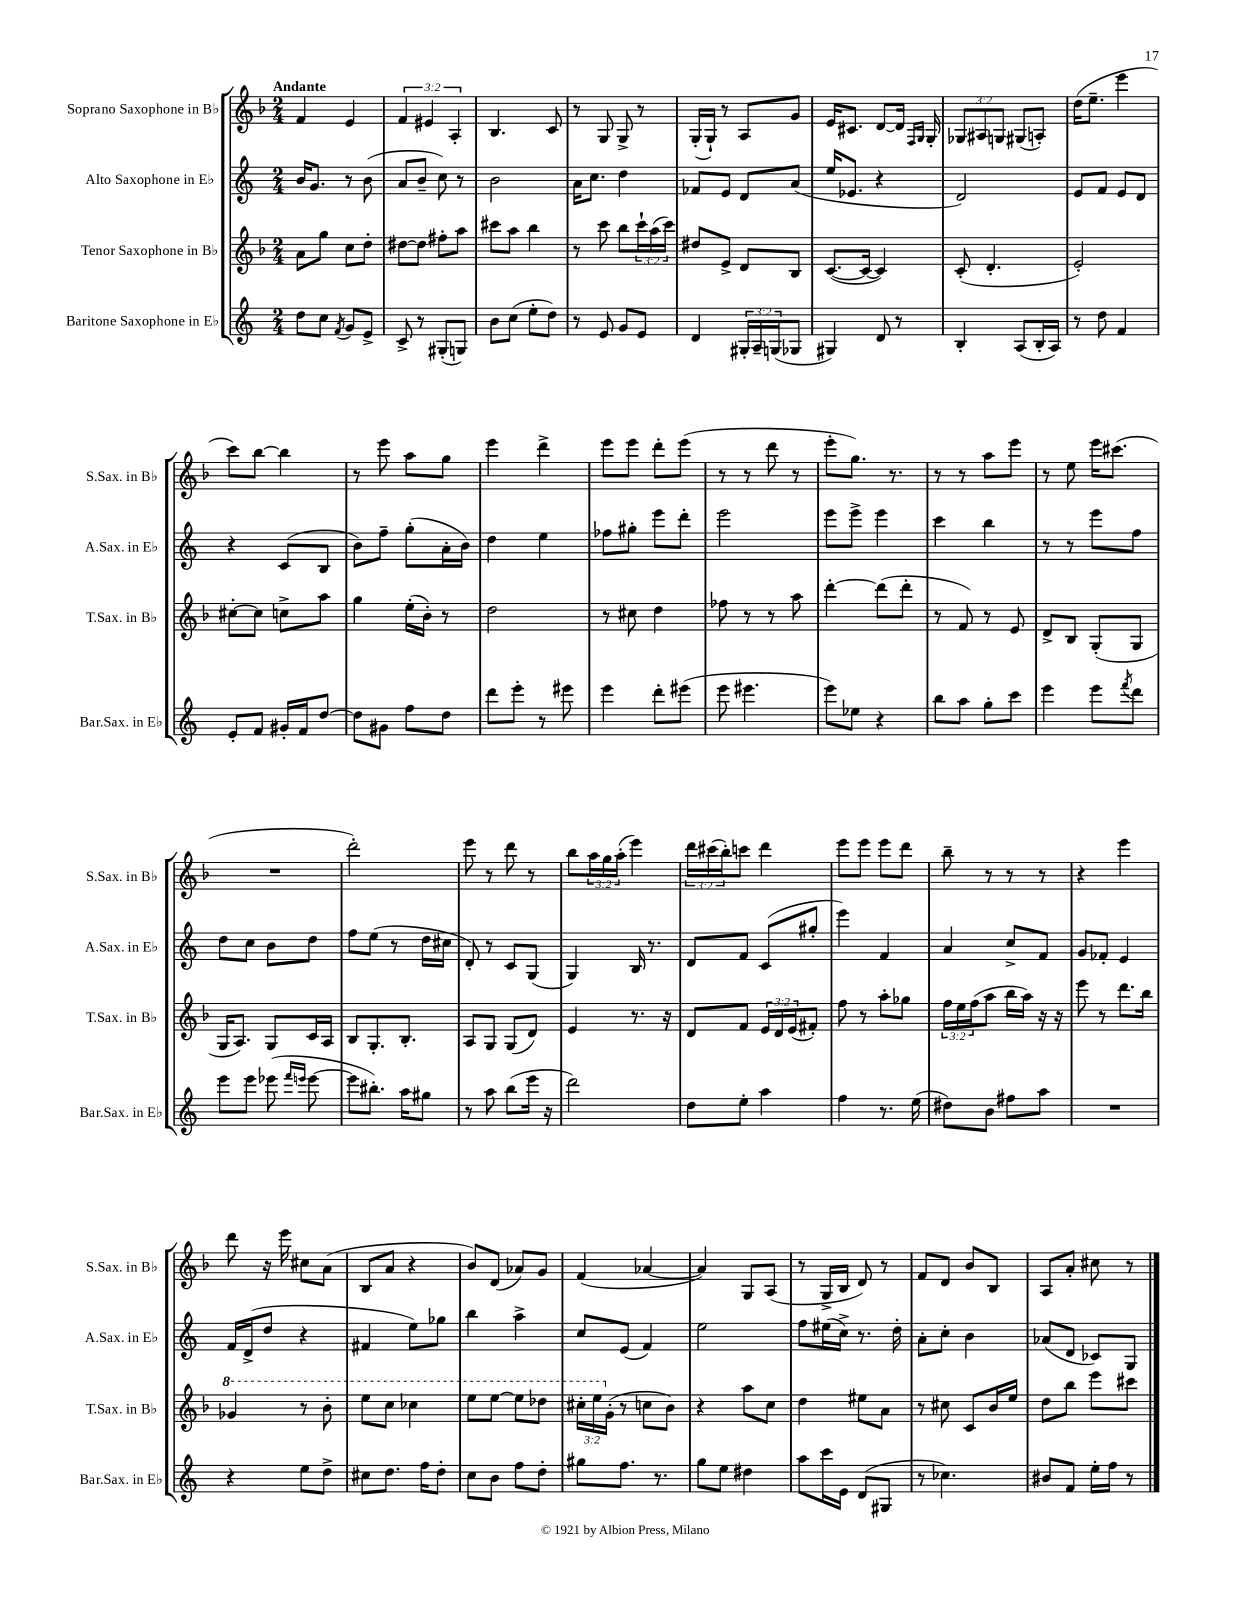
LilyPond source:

<<
\new StaffGroup <<
\new Staff = "s0" \with { instrumentName = "Soprano Saxophone in Bb" shortInstrumentName = "S.Sax. in Bb" } {
    \clef treble \key f \major \numericTimeSignature \time 2/4 \override Staff.TupletNumber.text = #tuplet-number::calc-fraction-text \tempo "Andante"
    f'4 e'4 |
    \tuplet 3/2 { f'4 eis'4 a4-. } |
    bes4. c'8 |
    r8 g8 g8-> r8 |
    g16-.( g16-!) r8 a8 g'8 |
    e'16 cis'8. d'8~ d'16 \grace { f16 g16 } g16-. |
    \tuplet 3/2 { ges8 ais8 g8 } gis8( a8-.) |
    d''16( e''8.-- e'''4 |
    c'''8) bes''8~ bes''4 |
    r8 e'''8 a''8 g''8 |
    e'''4 d'''4-> |
    e'''8 e'''8 d'''8-. e'''8( |
    r8 r8 d'''8 r8 |
    e'''8-. g''8.) r8. |
    r8 r8 a''8 e'''8 |
    r8 e''8 e'''16 cis'''8.( |
    R2 |
    d'''2-.) |
    e'''8 r8 d'''8 r8 |
    bes''8 \tuplet 3/2 { a''16 g''16 a''16-.( } e'''4) |
    \tuplet 3/2 { d'''16 cis'''16( bes''16-.) } c'''8 d'''4 |
    e'''8 e'''8 e'''8 d'''8 |
    bes''8-- r8 r8 r8 |
    r4 e'''4 |
    d'''8 r16 e'''16 cis''8 a'8( |
    bes8 a'8 r4 |
    bes'8) d'8( aes'8) g'8 |
    f'4( aes'4~ |
    aes'4) g8 a8( |
    r8 g16-> bes16 d'8) r8 |
    f'8 d'8 bes'8 bes8 |
    a8 a'8-. cis''8 r8 \bar "|." |
}
\new Staff = "s1" \with { instrumentName = "Alto Saxophone in Eb" shortInstrumentName = "A.Sax. in Eb" } {
    \clef treble \key c \major \numericTimeSignature \time 2/4
    b'16 g'8. r8 b'8( |
    a'8 b'8-- c''8) r8 |
    b'2 |
    a'16 c''8. d''4 |
    fes'8 e'8 d'8 a'8( |
    e''16 ees'8. r4 |
    d'2) |
    e'8 f'8 e'8 d'8 |
    r4 c'8( b8 |
    b'8) f''8-- g''8-.( a'16-. b'16) |
    d''4 e''4 |
    fes''8 gis''8-. e'''8 d'''8-. |
    e'''2 |
    e'''8 e'''8-> e'''4 |
    c'''4 b''4 |
    r8 r8 e'''8 f''8 |
    d''8 c''8 b'8 d''8 |
    f''8 e''8( r8 d''16 cis''16 |
    d'8-.) r8 c'8 g8( |
    g4) b16 r8. |
    d'8 f'8 c'8( gis''8-. |
    e'''4) f'4 |
    a'4 c''8-> f'8 |
    g'8 fes'8-. e'4 |
    f'16 d'16->( d''8 r4 |
    fis'4 e''8) ges''8 |
    b''4 a''4-> |
    c''8 e'8( f'4) |
    e''2 |
    f''8 eis''16( c''16->) r8. d''16-. |
    a'8-. c''8-. b'4 |
    aes'8( d'8 ces'8) g8 \bar "|." |
}
\new Staff = "s2" \with { instrumentName = "Tenor Saxophone in Bb" shortInstrumentName = "T.Sax. in Bb" } {
    \clef treble \key f \major \numericTimeSignature \time 2/4 \override Staff.TupletNumber.text = #tuplet-number::calc-fraction-text
    a'8 g''8 c''8 d''8-. |
    dis''8~ dis''8 fis''8-. a''8 |
    cis'''8 a''8 bes''4 |
    r8 c'''8 bes''8 \tuplet 3/2 { c'''16-! a''16( c'''16) } |
    dis''8 e'8-> d'8 bes8 |
    c'8.~( c'16~ c'4) |
    c'8-.( d'4.-. |
    e'2-.) |
    cis''8~-. cis''8 c''8-> a''8 |
    g''4 e''16-.( bes'16-.) r8 |
    d''2 |
    r8 cis''8 d''4 |
    fes''8 r8 r8 a''8 |
    d'''4~-. d'''8( d'''8-. |
    r8 f'8) r8 e'8 |
    d'8-> bes8 g8-.( g8 |
    g16 a8.) g8 c'16 a16 |
    bes8 g8.-. bes8.-. |
    a8 g8 g8( d'8) |
    e'4 r8. r16 |
    d'8 f'8 \tuplet 3/2 { e'16 d'16 e'16( } fis'8-.) |
    f''8 r8 a''8-. ges''8 |
    \tuplet 3/2 { f''16 e''16 f''16( } a''8 bes''16 a''16) r16 r16 |
    e'''8 r8 d'''8. bes''16 |
    \ottava #1 ges''4 r8 bes''8-. |
    e'''8 c'''8 ces'''4 |
    e'''8 e'''8~ e'''8 des'''8 |
    \tuplet 3/2 { cis'''16-. e'''16 \ottava #0 g'16-.( } r8 c''!8 bes'8) |
    r4 a''8 c''8 |
    d''4 eis''8 a'8 |
    r8 cis''8 c'8 bes'16 e''16 |
    d''8 bes''8 e'''8 cis'''8 \bar "|." |
}
\new Staff = "s3" \with { instrumentName = "Baritone Saxophone in Eb" shortInstrumentName = "Bar.Sax. in Eb" } {
    \clef treble \key c \major \numericTimeSignature \time 2/4 \override Staff.TupletNumber.text = #tuplet-number::calc-fraction-text
    d''8 c''8 \acciaccatura { f'8 } g'8 e'8-> |
    c'8-> r8 gis8-.( g8) |
    b'8 c''8( e''8-. d''8) |
    r8 e'8 g'8 e'8 |
    d'4 \tuplet 3/2 { gis16-. a16-- g16( } ges8 |
    gis4) d'8 r8 |
    b4-. a8( b16-. a16) |
    r8 d''8 f'4 |
    e'8-. f'8 gis'16-. f'16 d''8~ |
    d''8 gis'8 f''8 d''8 |
    d'''8 e'''8-. r8 eis'''8 |
    e'''4 d'''8-. eis'''8( |
    e'''8 eis'''4. |
    e'''8) ees''8 r4 |
    b''8 a''8 g''8-. c'''8 |
    e'''4 e'''8 \acciaccatura { f'''8 } d'''8 |
    e'''8 e'''8 ees'''8( \grace { f'''16 e'''16 } e'''8~ |
    e'''8 bis''8.-.) a''16 gis''8 |
    r8 a''8 b''8( e'''16 r16 |
    d'''2) |
    d''8 e''8-. a''4 |
    f''4 r8. e''16( |
    dis''8) b'8 fis''8 a''8 |
    R2 |
    r4 e''8 d''8-> |
    cis''8 d''8. f''16 d''8-. |
    c''8 b'8 f''8 d''8-. |
    gis''8 f''8. r8. |
    g''8 e''8 dis''4 |
    a''8 c'''16 e'16 d'8( gis8 |
    r8 ces''4.) |
    bis'8 f'8 e''16-. f''16 r8 \bar "|." |
}
>>
>>
\layout { \context { \Score \remove "Bar_number_engraver" } }
